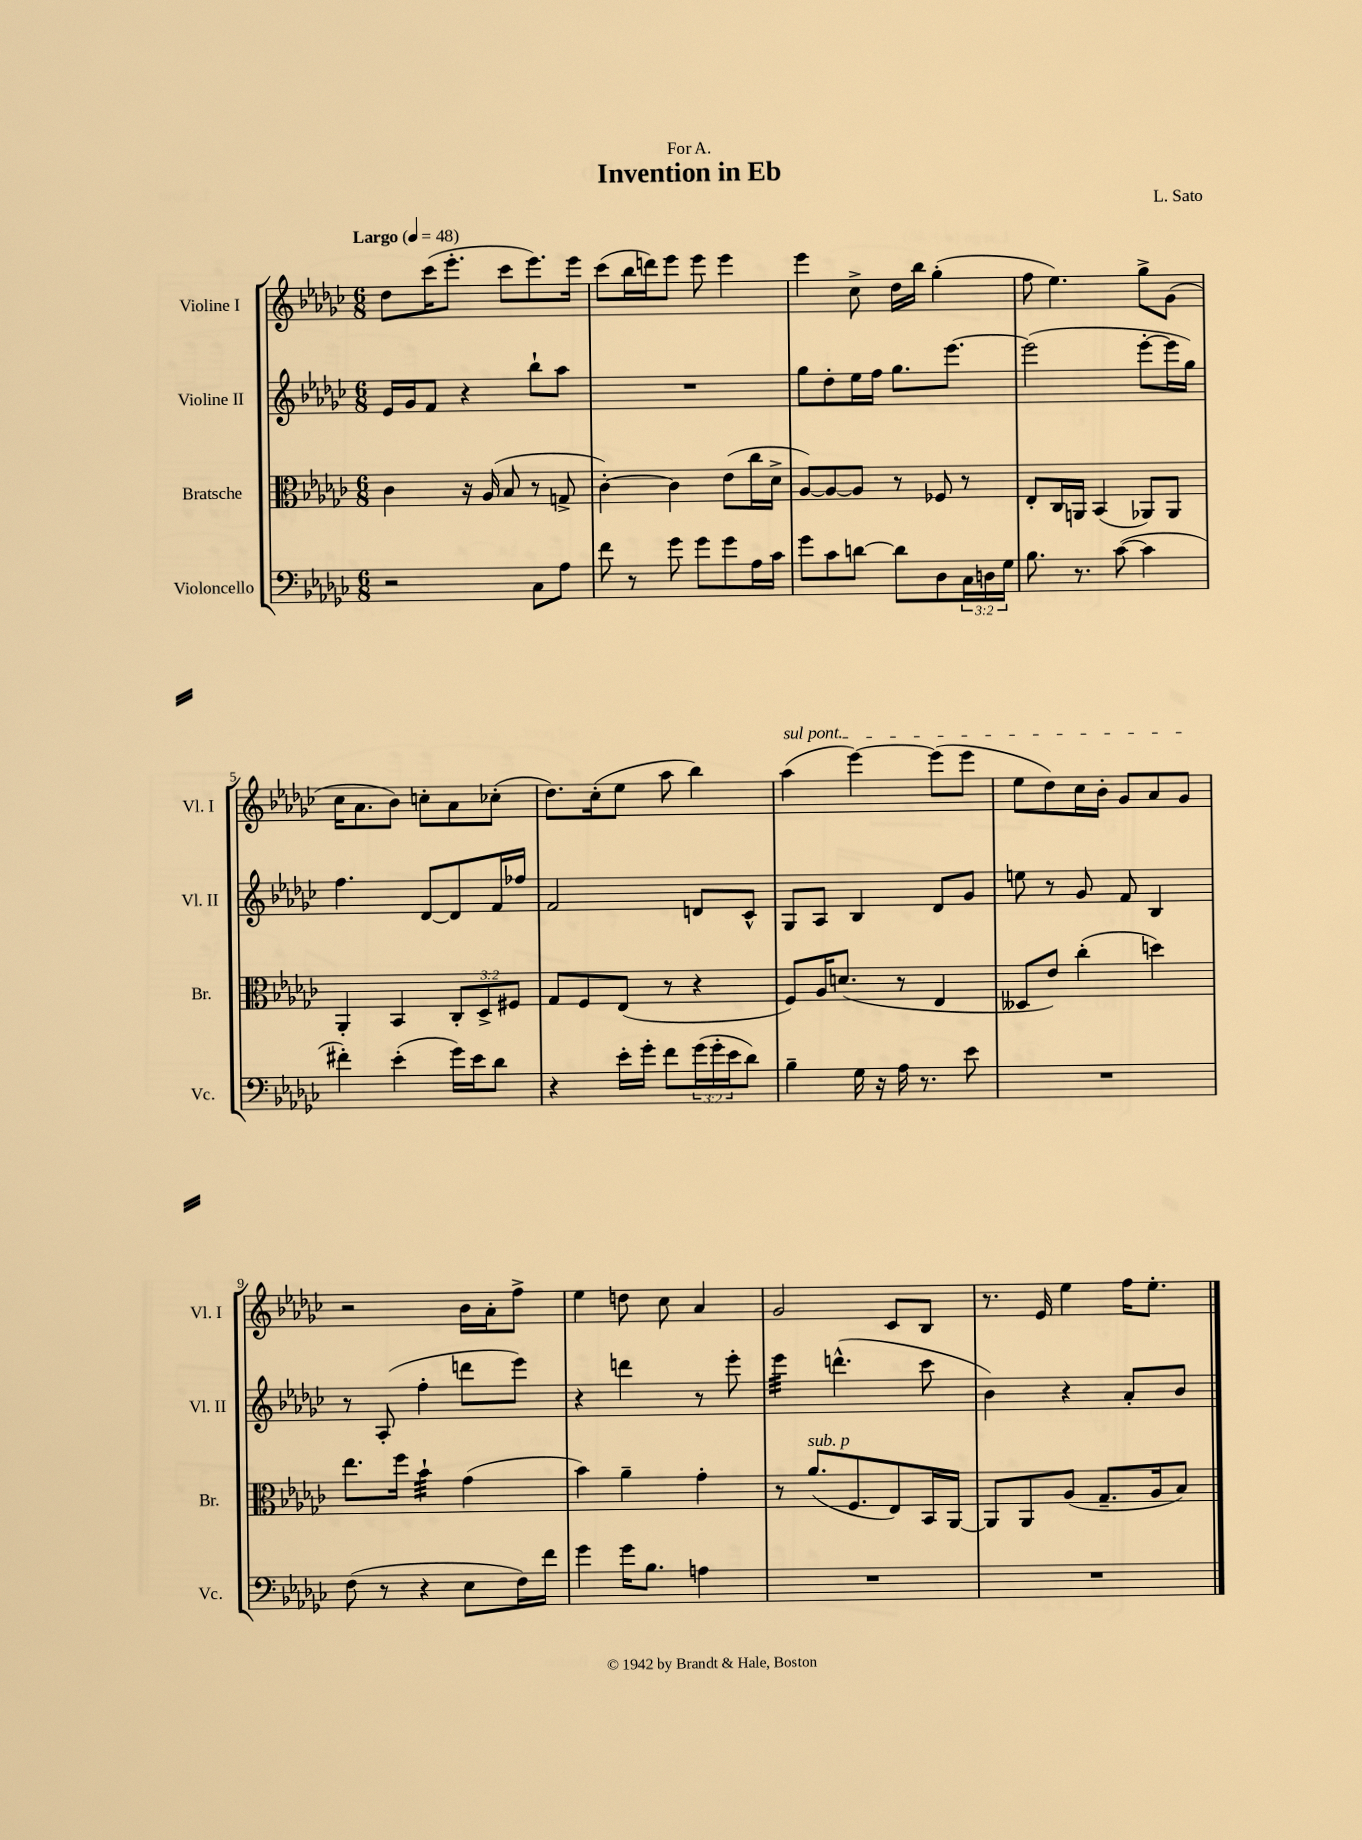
\header { title = "Invention in Eb" composer = "L. Sato" dedication = "For A." }
<<
\new StaffGroup <<
\new Staff = "s0" \with { instrumentName = "Violine I" shortInstrumentName = "Vl. I" } {
    \clef treble \key ges \major \numericTimeSignature \time 6/8 \tempo "Largo" 4 = 48
    des''8 ces'''16( ees'''8.-. ces'''8 ees'''8.) ees'''16 |
    ces'''8( bes''16 d'''16) ees'''8 ees'''8 ees'''4 |
    ees'''4 ces''8-> des''16 bes''16 ges''4-.( |
    f''8 ees''4.) ges''8-> ges'8( |
    ces''16 aes'8. bes'8) c''8-. aes'8 ces''8-.( |
    des''8.) ces''16-.( ees''8 aes''8 bes''4) |
    \once \override TextSpanner.bound-details.left.text = \markup { \italic "sul pont." } aes''4\startTextSpan( ees'''4~) ees'''8( ees'''8 |
    ees''8 des''8) ces''16 bes'16-. ges'8 aes'8 ges'8\stopTextSpan |
    r2 bes'16 aes'16-. f''8-> |
    ees''4 d''8 ces''8 aes'4 |
    ges'2 ces'8 bes8 |
    r8. ees'16 ees''4 f''16 ees''8.-. \bar "|." |
}
\new Staff = "s1" \with { instrumentName = "Violine II" shortInstrumentName = "Vl. II" } {
    \clef treble \key ges \major \numericTimeSignature \time 6/8
    ees'16 ges'16 f'8 r4 bes''8-! aes''8 |
    R2. |
    ges''8 des''8-. ees''16 f''16 ges''8. ees'''8.~ |
    ees'''2( ees'''8~-. ees'''16 ges''16) |
    f''4. des'8~ des'8 f'16 fes''16 |
    f'2 d'8 ces'8-^ |
    ges8 aes8 bes4 des'8 ges'8 |
    e''8 r8 ges'8 f'8 bes4 |
    r8 aes8-.( f''4-. d'''8 ees'''8) |
    r4 d'''4 r8 ees'''8-. |
    ees'''4:32 d'''4.-^( ces'''8 |
    bes'4) r4 aes'8-. bes'8 \bar "|." |
}
\new Staff = "s2" \with { instrumentName = "Bratsche" shortInstrumentName = "Br." } {
    \clef alto \key ges \major \numericTimeSignature \time 6/8 \override Staff.TupletNumber.text = #tuplet-number::calc-fraction-text
    ces'4 r16 aes16( bes8 r8 g8-> |
    ces'4~-.) ces'4 ees'8( ces''16 des'16-> |
    aes8~) aes8~ aes8 r8 fes8 r8 |
    ees8-. ces16 a,16 bes,4( aes,8) aes,8 |
    aes,4-. bes,4 \tuplet 3/2 { ces8-. des8-> fis8 } |
    ges8 f8 ees8( r8 r4 |
    f8) aes16 d'8.( r8 ees4 |
    deses8 ees'8) ces''4-.( d''4) |
    ees''8. f''16 bes'4:32-! ges'4( |
    bes'4) aes'4-- ges'4-. |
    r8 aes'8.^\markup { \italic "sub. p" }( f8. ees8) bes,16 aes,16~ |
    aes,8 aes,8 aes8( ges8.-- aes16 bes8) \bar "|." |
}
\new Staff = "s3" \with { instrumentName = "Violoncello" shortInstrumentName = "Vc." } {
    \clef bass \key ges \major \numericTimeSignature \time 6/8 \override Staff.TupletNumber.text = #tuplet-number::calc-fraction-text
    r2 ces8 aes8 |
    f'8 r8 ges'8 ges'8 ges'8 aes16 ces'16 |
    ges'8 ces'8 d'8~ d'8 des8 \tuplet 3/2 { ces16 d16 ges16 } |
    bes8. r8. ces'8~( ces'4 |
    fis'4-.) ees'4-.( ges'16) ees'16 des'8 |
    r4 ees'16-. ges'16-. f'8 \tuplet 3/2 { ges'16( ges'16-. ees'16 } des'8) |
    bes4-- ges16 r16 aes16 r8. ees'8 |
    R2. |
    f8( r8 r4 ees8 f16) f'16 |
    ges'4 ges'16 bes8. a4 |
    R2. |
    R2. \bar "|." |
}
>>
>>
